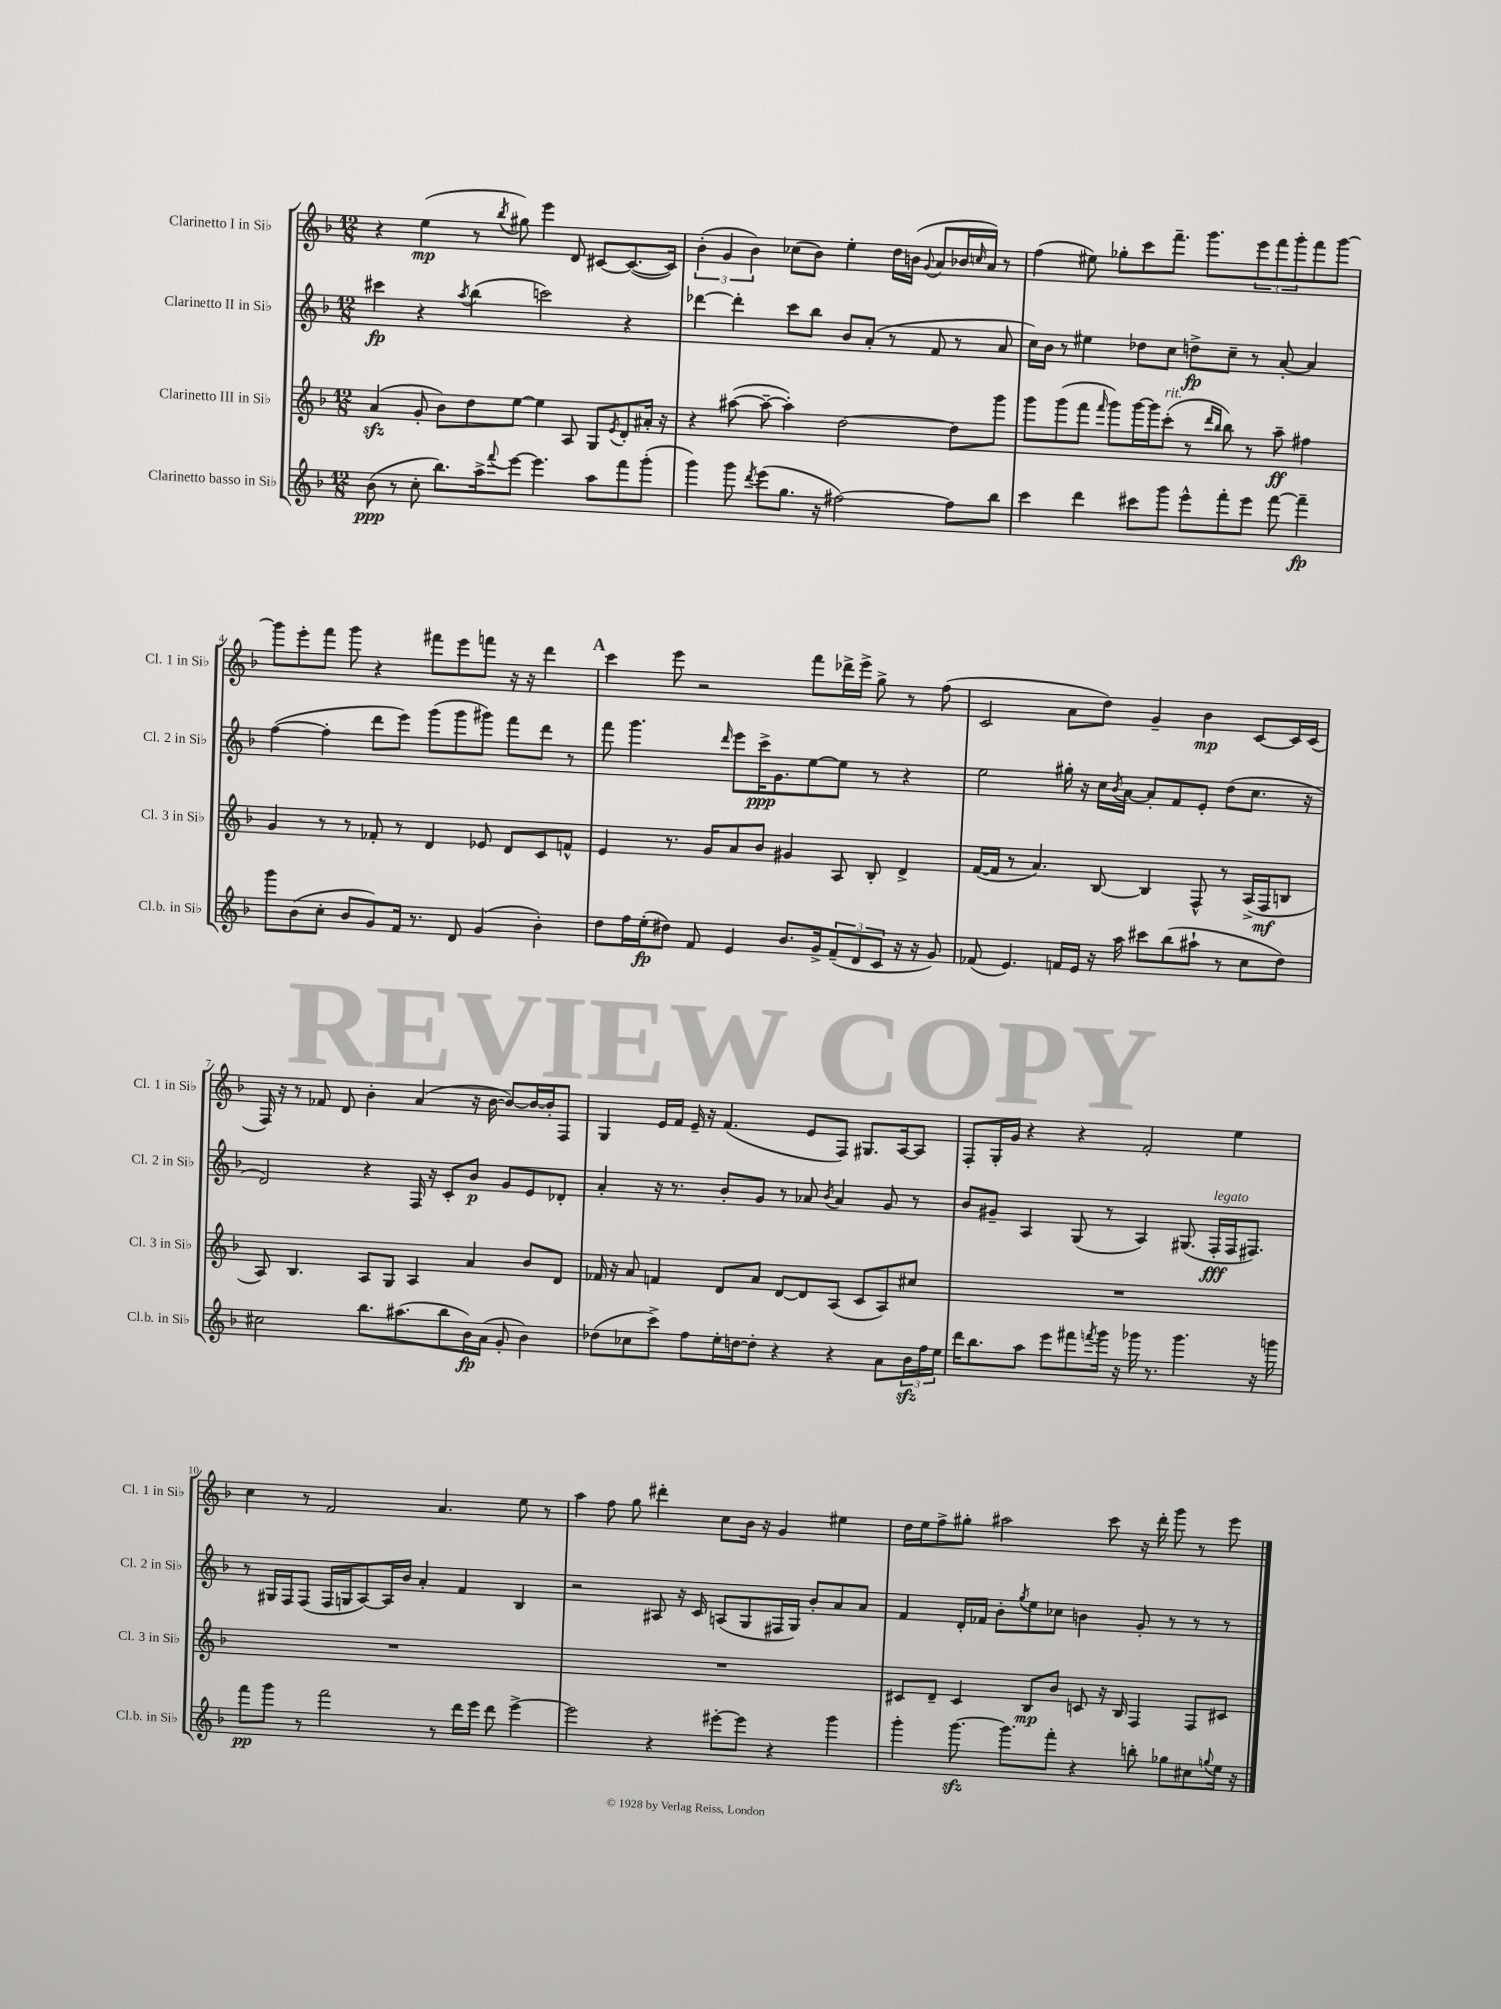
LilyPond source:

<<
\new StaffGroup <<
\new Staff = "s0" \with { instrumentName = "Clarinetto I in Sib" shortInstrumentName = "Cl. 1 in Sib" } {
    \clef treble \key f \major \numericTimeSignature \time 12/8
    r4 e''4\mp( r8 \acciaccatura { bes''8 } gis''8) e'''4 d'8 cis'8~ cis'8.~( cis'16) |
    \tuplet 3/2 { bes'4-.( g'4 bes'4) } ces''8( bes'8) e''4-. d''16 b'16( \appoggiatura { g'8 } a'8 bes'16 \grace { c''16 } a'16) r8 |
    f''4( eis''8) ges''8-. c'''8 f'''8.-- g'''8. \tuplet 3/2 { e'''8 f'''8 g'''8-. } f'''8 g'''8~ |
    g'''8 e'''8-. f'''8 g'''8 r4 fis'''8 e'''8 f'''8 r16 r16 d'''4 |
    \mark \markup { \bold "A" } c'''4 e'''8 r2 f'''8 des'''16-> e'''16-> g''8-> r8 f''8( |
    c'2 a'8 d''8) g'4-- bes'4\mp c'8~ c'16 c'16( |
    f16) r16 r8 fes'8 d'8 bes'4-. a'4( r16 bes'16~ bes'8~) bes'16~ bes'16-. f8 |
    g4 e'16 f'16 e'16-- r16 f'4.( e'8 f8) gis8. a16~ a8 |
    f8-. g16-. g'16 r4 r4 f'2-. e''4 |
    c''4 r8 f'2 a'4. e''8 r8 |
    a''4 f''8 g''8 dis'''4-. c''8 bes'16 r16 g'4 eis''4 |
    d''16 e''16 f''8-> gis''8-. ais''2 c'''8 r16 d'''16-. g'''8 r8 e'''8 \bar "|." |
}
\new Staff = "s1" \with { instrumentName = "Clarinetto II in Sib" shortInstrumentName = "Cl. 2 in Sib" } {
    \clef treble \key f \major \numericTimeSignature \time 12/8
    cis'''4\fp r4 \acciaccatura { a''8 } bes''4( c'''2) r4 |
    des'''4~ des'''4-. c'''8 bes''8 bes'8 a'8-.( r8 f'8 r8 a'8 |
    c''16) bes'16 r8 eis''4 des''8 c''8 d''8->\fp c''8-- r8 a'8~-. a'4 |
    f''4~( f''4-. d'''8 e'''8) g'''8( g'''8 gis'''8) f'''8 d'''8 r8 |
    \mark \markup { \bold "A" } f'''8 g'''4. \grace { d'''16 } e'''8 c'''16->\ppp g'8. e''8~ e''8 r8 r4 |
    e''2 gis''16-. r16 c''16 \acciaccatura { bes'8 } a'16~ a'8-. f'8 e'8-. d''8( c''8. r16 |
    d'2) r4 f16 r16 c'8-. bes'8\p g'8 e'8 des'8-. |
    a'4-. r16 r8. bes'8-. g'8 r8 aes'8 \acciaccatura { bes'8 } aes'4 g'8 r8 |
    bes'8 gis'8-- a4 g8( r8 a4) gis8.( f16-.\fff^\markup { \italic "legato" } f16 fis8.) |
    r8 gis16 f16 f8( f16 g16 a8~) a16 bes'16 a'4-. f'4 bes4 |
    r2 ais8 r16 c'16 a8( g8 fis16 g16) bes'8-. a'8 a'8 |
    f'4 d'16-. fes'16 bes'8-. \acciaccatura { g''8 } e''8 ces''8 b'4 g'8-. r8 r8 r8 \bar "|." |
}
\new Staff = "s2" \with { instrumentName = "Clarinetto III in Sib" shortInstrumentName = "Cl. 3 in Sib" } {
    \clef treble \key f \major \numericTimeSignature \time 12/8
    a'4\sfz( g'8-. bes'8) d''8 e''8~ e''4 a8 g8 \acciaccatura { e'8 } d'8-. ais'16-. r16 |
    r4 ais''8~( ais''8~-- ais''4-.) d''2~ d''8 g'''8 |
    g'''8 g'''8( f'''8 \grace { f'''16 } g'''8) g'''16~ g'''16 c'''8-.^\markup { \italic "rit." }( r8 \grace { d'''16 bes''16 } bes''8) r8 a''8--\ff fis''4 |
    g'4 r8 r8 fes'8-. r8 d'4 ees'8 d'8 c'8 f'8-^ |
    \mark \markup { \bold "A" } e'4 r8. g'16 a'8 bes'8 gis'4 a8 bes8-. d'4-> |
    f'16~( f'16 r8 a'4.) bes8~ bes4 f8-^ r8 a16->( f16\mf b8 |
    a8) bes4. a8 g8 a4 a'4 bes'8 d'8 |
    fes'16 r16 a'8 f'4 d'8 a'8 d'8~ d'8 a8( c'8 a8) cis''8 |
    R1. |
    R1. |
    R1. |
    cis'8 d'8-- cis'4 bes8\mp bes'8 c'8 r16 bes16 f4 f8 cis'8 \bar "|." |
}
\new Staff = "s3" \with { instrumentName = "Clarinetto basso in Sib" shortInstrumentName = "Cl.b. in Sib" } {
    \clef treble \key f \major \numericTimeSignature \time 12/8
    bes'8\ppp( r8 c''8-. bes''8.) a''16-> \appoggiatura { f'''8 } e'''8~ e'''4. a''8 f'''8 g'''8-.( |
    g'''4) g'''8 \acciaccatura { d'''8 } e'''8( g''8. r16 fis''2~) fis''8 bes''8 |
    c'''4 d'''4 cis'''8 g'''8 e'''8-^ f'''8-. e'''8 f'''8~ f'''4--\fp |
    g'''8 bes'8( c''8-. bes'8 g'8) f'16 r8. d'8 g'4( bes'4-.) |
    \mark \markup { \bold "A" } d''8 f''16 e''16-.\fp( dis''8) f'8 e'4 bes'8. g'16-> \tuplet 3/2 { f'8--( d'8 c'8 } r16 r16 g'8) |
    fes'8( e'4.) f'16 e'16 r16 a''16 cis'''8 bes''8( ais''8-! r8 c''8 d''8) |
    cis''2 bes''8. ais''8.( bes''8 bes'16\fp) a'16( g'8-. bes'4) |
    des''8( ces''8 c'''8->) f''8 e''16-. d''16~ d''8-. r4 r4 a'8 \tuplet 3/2 { bes'16\sfz f''16 e''16 } |
    d'''16 bes''8. a''8 e'''8 fis'''8 \acciaccatura { f'''8 } g'''16 r16 ges'''16 r8. ges'''4. r16 g'''16 |
    f'''8\pp g'''8 r8 f'''2 r8 d'''16 e'''16 d'''8 e'''4~-> |
    e'''2 r4 eis'''8~-. eis'''8 r4 g'''4 |
    g'''4-. g'''8.~\sfz g'''8. f'''8-. r4 b''8-. ges''8 cis''8 \appoggiatura { g''8 } e''16 r16 \bar "|." |
}
>>
>>
